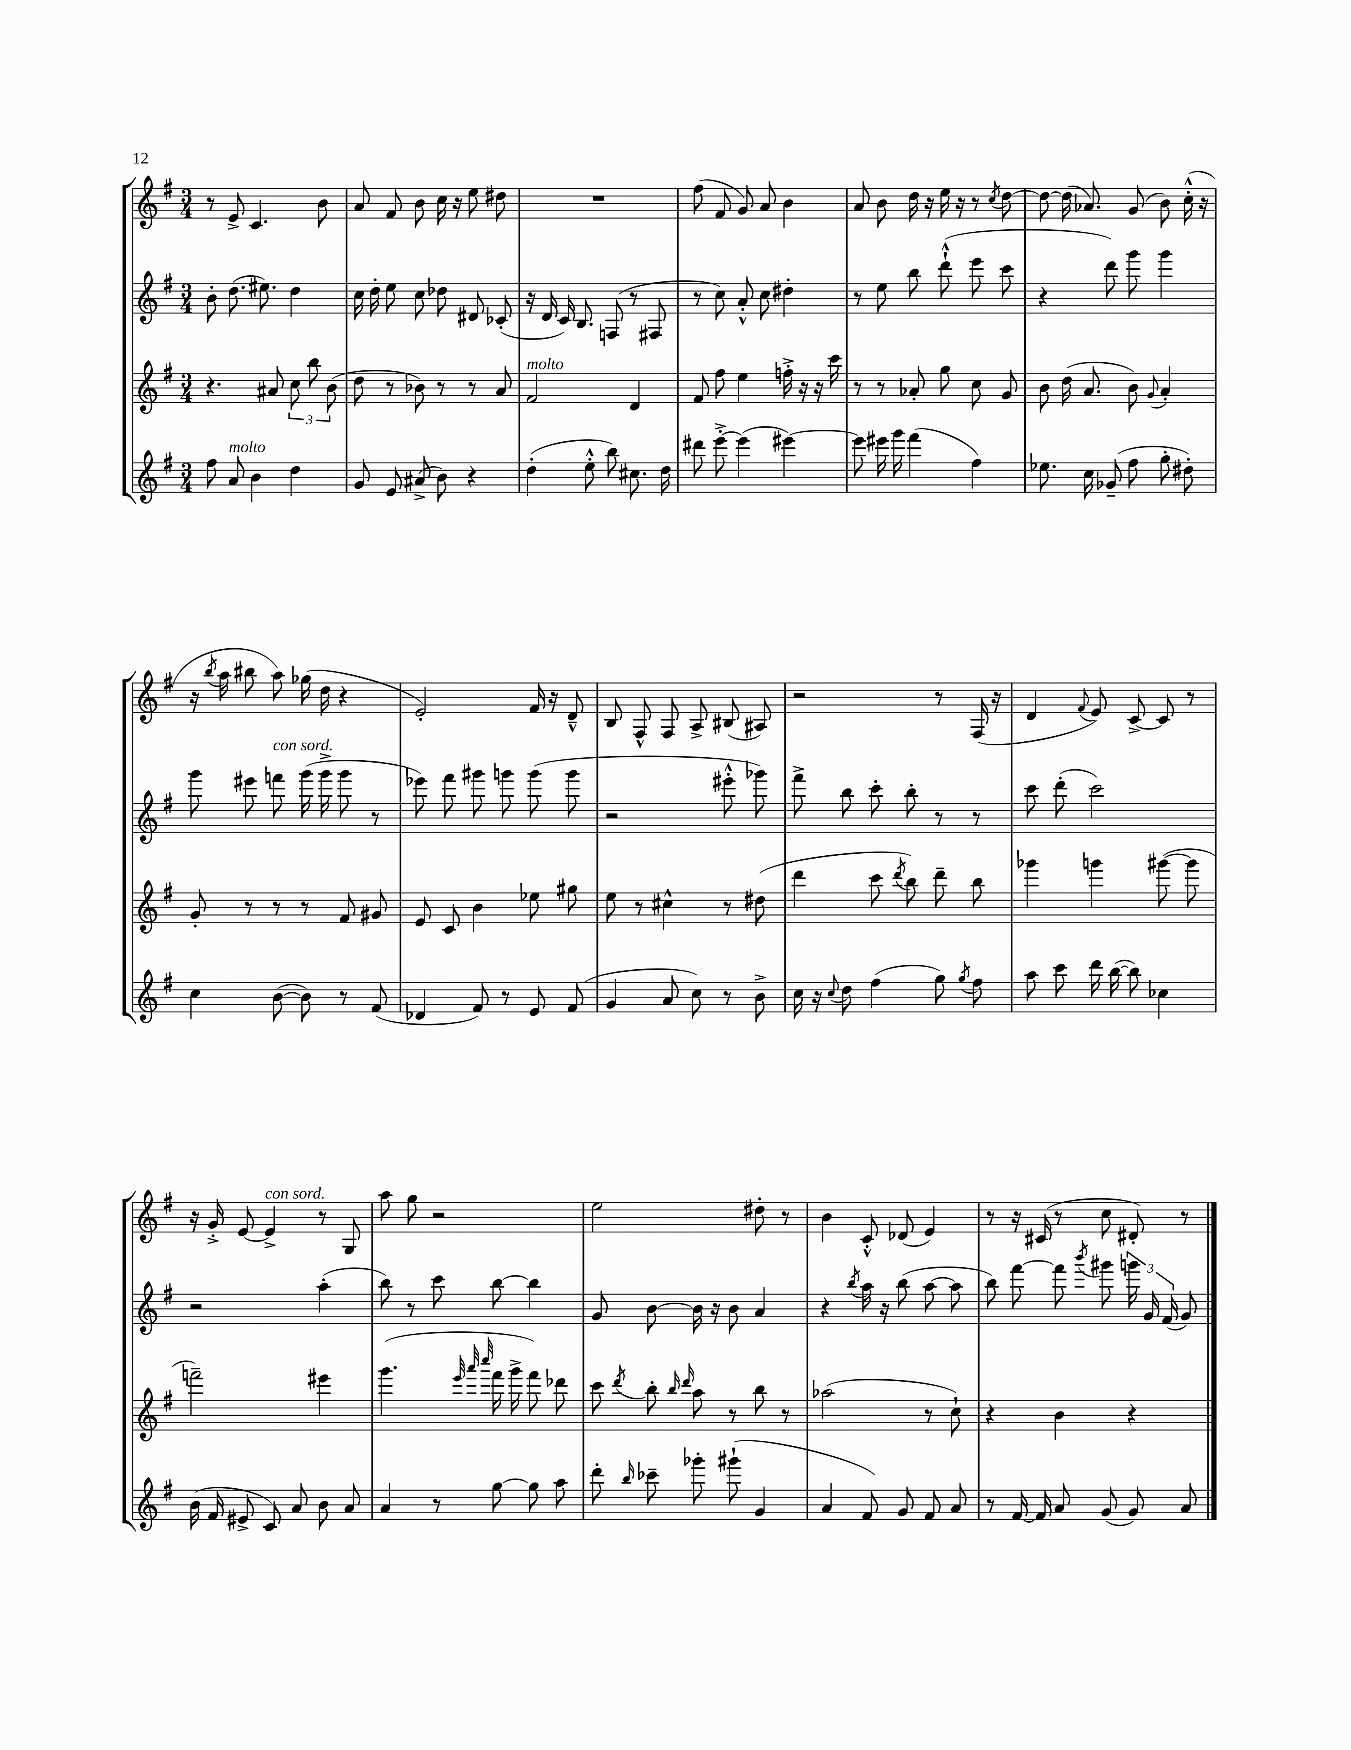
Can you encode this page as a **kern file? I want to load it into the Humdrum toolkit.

**kern	**kern	**kern	**kern
*staff4	*staff3	*staff2	*staff1
*clefG2	*clefG2	*clefG2	*clefG2
*k[f#]	*k[f#]	*k[f#]	*k[f#]
*M3/4	*M3/4	*M3/4	*M3/4
8ff#	4.r	8b'	8r
8a	.	(8.dd	8e^
4b	.	.	4.c
.	.	8.ee#)	.
.	8a#	.	.
4dd	12cc	4dd	.
.	12bb	.	.
.	.	.	8b
.	(12b	.	.
=	=	=	=
8g	8dd	16cc	8a
.	.	16dd'	.
8e	8r	8ee	8f#
(8a#^	8b-)	8cc	8b
8b)	8r	8dd-	16cc
.	.	.	16r
4r	8r	8d#	8ee
.	8a	(8c-'	8dd#
=	=	=	=
(4dd'	2f#	16r	2.r
.	.	16d	.
.	.	16c)	.
.	.	8.B	.
8ee'^^	.	.	.
8bb)	.	(8F	.
8.cc#	4d	8r	.
.	.	8F#	.
16dd	.	.	.
=	=	=	=
8ddd#	8f#	8r	(8ff#
[8eee'^	8ff#	8cc)	8f#
(4eee]	4ee	8a'^^	8g)
.	.	8cc	8a
[4eee#)	16ff'^	4dd#'	4b
.	16r	.	.
.	16r	.	.
.	16ccc	.	.
=	=	=	=
8eee#]	8r	8r	8a
16eee#	8r	8ee	8b
16ggg	.	.	.
(4fff#	8a-'	8bb	16dd
.	.	.	16r
.	8gg	(8ddd`^^	16ee
.	.	.	16r
4ff#)	8cc	8eee	8r
.	.	.	8qcc
.	8g	8ccc	[8dd
=	=	=	=
8.ee-	8b	4r	8dd_
.	(16dd	.	(16dd]
16cc	8.a	.	8.a-)
(8g-~	.	8ddd)	.
8ff#	8b)	8ggg	(8g
.	8qqg	.	.
8gg'	4a'	4ggg	8b)
8dd#')	.	.	(16cc'^^
.	.	.	16r
=	=	=	=
4cc	8g'	8ggg	16r
.	.	.	8qbb
.	.	.	16aa
.	8r	8eee#	8bb#
([8b	8r	8fff	8aa)
8b])	8r	(16ggg	(16gg-
.	.	16ggg^	16dd
8r	8f#	8ggg	4r
(8f#	8g#	8r	.
=	=	=	=
4d-	8e	8eee-)	2e')
.	8c	8fff#	.
8f#)	4b	8ggg#	.
8r	.	8ggg	.
8e	8ee-	(8ggg	16f#
.	.	.	16r
(8f#	8gg#	8ggg	8d~^^
=	=	=	=
4g	8ee	2r	8B
.	8r	.	8F#^^
8a	4cc#^^	.	8F#
8cc)	.	.	8A^
8r	8r	8eee#'^^	(8B#
8b^	(8dd#	8ggg-)	8A#)
=	=	=	=
16cc	4ddd	8fff#^	2r
16r	.	.	.
8qqcc	.	.	.
8dd	.	8bb	.
(4ff#	8ccc	8ccc'	.
.	8qddd	.	.
.	8bb)	8bb'	.
8gg)	8ddd~	8r	8r
8qgg	.	.	.
8ff#	8bb	8r	(16F#
.	.	.	16r
=	=	=	=
8aa	4ggg-	8ccc	4d
8ccc	.	(8ddd'	.
.	.	.	8qqf#
16ddd	4ggg	2ccc)	8e)
([16bb	.	.	.
8bb])	.	.	[8c^
4cc-	([8ggg#	.	8c]
.	8ggg#]	.	8r
=	=	=	=
(16b	2fff~)	2r	16r
16f#	.	.	16g'^
8e#^	.	.	[8e
8c)	.	.	4e^]
8a	.	.	.
8b	4eee#	(4aa'	8r
8a	.	.	8G
=	=	=	=
4a	(4.ggg	8bb)	8aa
.	.	8r	8gg
8r	.	8ccc	2r
.	32qqeee	.	.
.	32qqaaa	.	.
.	32qqcccc	.	.
[8gg	16fff#	[8bb	.
.	16ggg^	.	.
8gg]	8fff#)	4bb]	.
8aa	8ddd-	.	.
=	=	=	=
8ddd'	8ccc	8g	2ee
16qqbb	8qddd	.	.
8ccc-~	8bb'	[8b	.
.	16qqbb	.	.
.	16qqddd	.	.
8ggg-'	8aa	16b]	.
.	.	16r	.
(8ggg#`	8r	8b	.
4g	8bb	4a	8dd#'
.	8r	.	8r
=	=	=	=
4a	(2aa-	4r	4b
.	.	8qbb	.
8f#)	.	16aa	8c'^^
.	.	16r	.
8g	.	(8bb	(8d-
8f#	8r	[8aa	4e)
8a	8cc`)	8aa]	.
=	=	=	=
8r	4r	8bb)	8r
[16f#	.	[8fff#	16r
16f#]	.	.	(16c#
8a	4b	8fff#]	8r
.	.	8qbbb	.
(8g	.	8ggg#	8cc
8g)	4r	24ggg	8d#')
.	.	24g	.
.	.	(24f#	.
8a	.	8g)	8r
==	==	==	==
*-	*-	*-	*-
